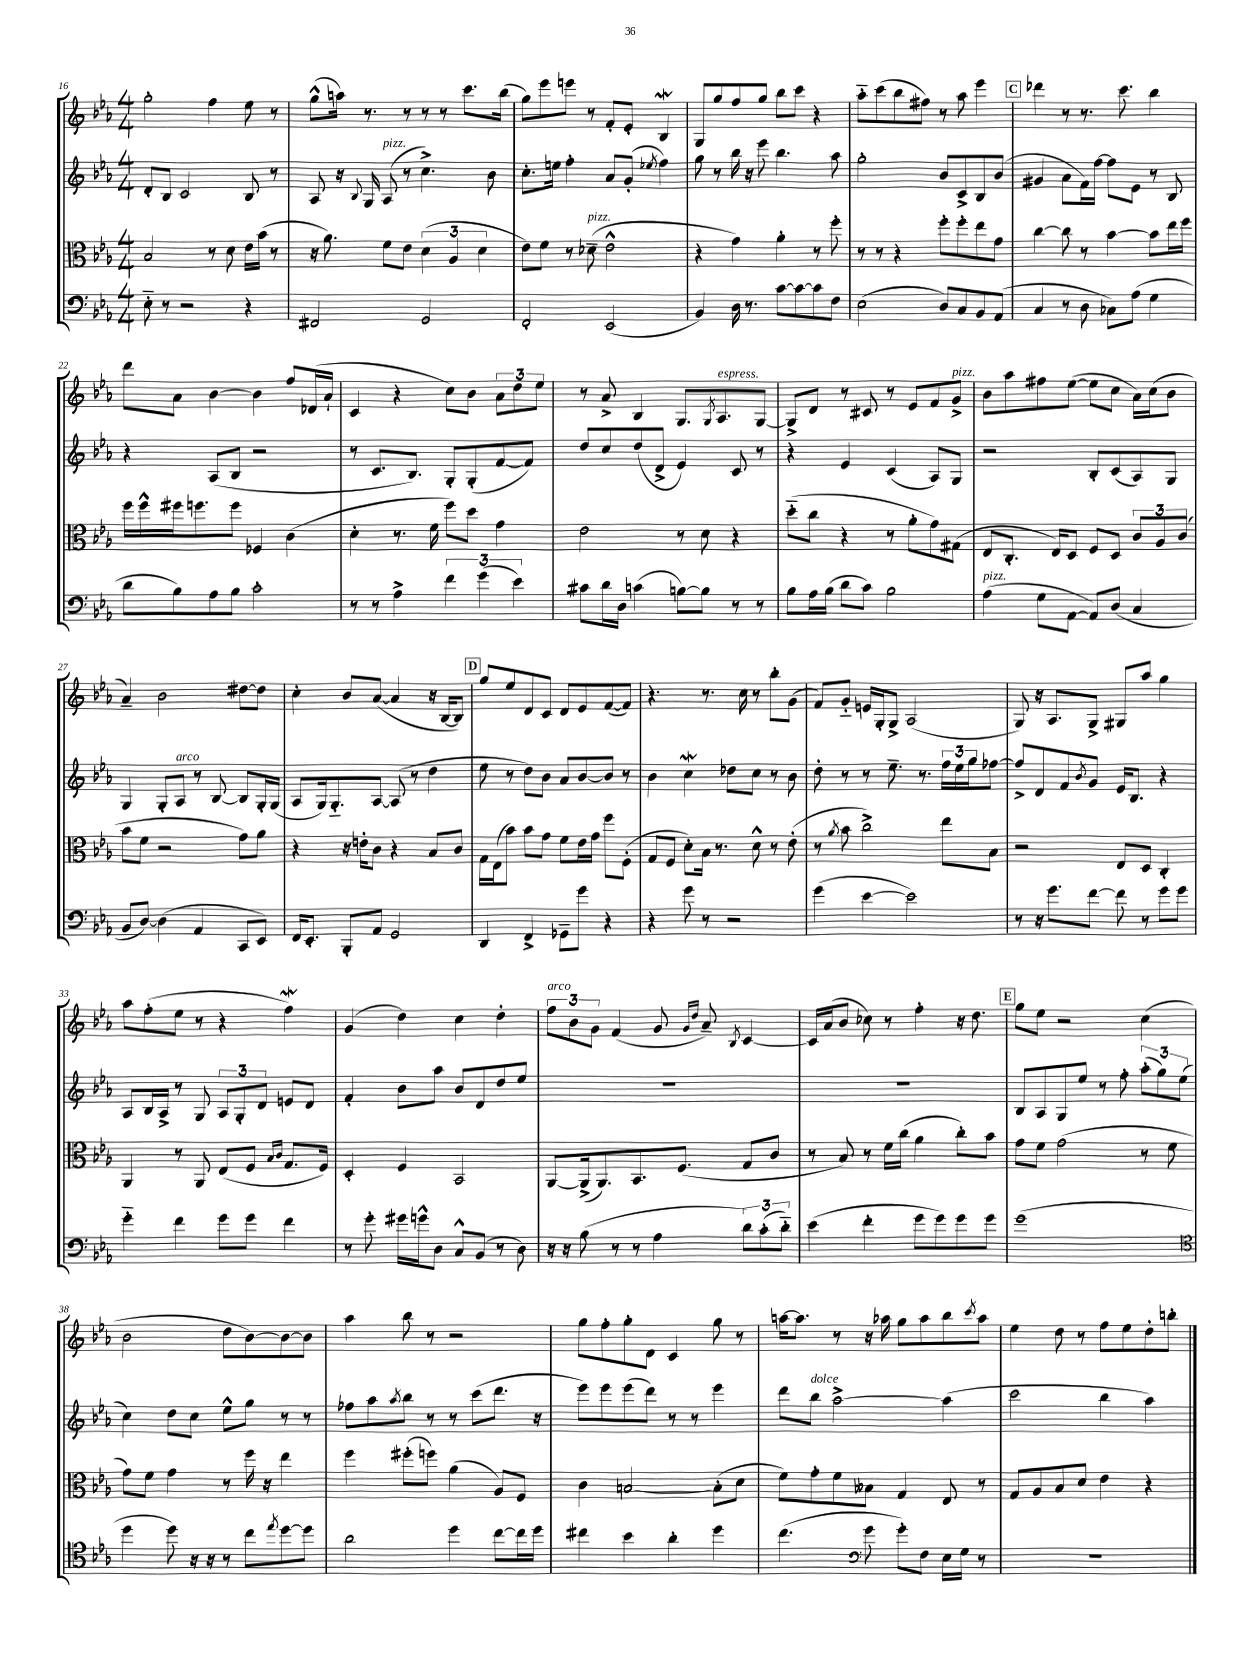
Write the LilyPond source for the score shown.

<<
\new StaffGroup <<
\new Staff = "s0" {
    \clef treble \key ees \major \numericTimeSignature \time 4/4
    g''2-. f''4 ees''8 r8 |
    g''8-^( a''16) r8. r8 r8 r8 c'''8. bes''16( |
    g''8) ees'''8 e'''8 r8 f'8-. ees'8-. bes4\mordent |
    g8 g''8 f''8 g''8 bes''8 c'''8 r4 |
    aes''8-_ c'''8( bes''8 fis''8) r8 aes''8 ees'''4 |
    \mark \markup { \box "C" } des'''4 r8 r8. c'''8. bes''4 |
    d'''8 aes'8 bes'4~ bes'4 f''8 des'16( aes'16-! |
    c'4 r4 c''8) bes'8 \tuplet 3/2 { aes'8 d''8 ees''8 } |
    r8 aes'8-> bes4 g8. \acciaccatura { g8 } aes8.^\markup { \italic "espress." } g8~ |
    g8-> d'8 r8 cis'8 r8 ees'8 f'8 g'8->^\markup { \italic "pizz." } |
    bes'8 aes''8 fis''8 ees''8~( ees''8 c''8 aes'16) c''16( bes'8 |
    aes'4--) bes'2 dis''8~ dis''8 |
    c''4-. bes'8 aes'8~( aes'4 r16 bes16~ bes8) |
    \mark \markup { \box "D" } g''8 ees''8 d'8 c'8 d'8 ees'8 f'8~( f'8) |
    r4. r8. c''16 r8 bes''8-. g'8( |
    f'8) g'8-_ e'16 g16-. g8-> aes2( |
    g8) r16 aes8. g8-> gis8 aes''8 g''4 |
    aes''8 f''8-.( ees''8 r8 r4 f''4\mordent) |
    g'4( d''4) c''4 d''4-. |
    \tuplet 3/2 { f''8^\markup { \italic "arco" } bes'8 g'8 } f'4( g'8 \grace { g'16 d''16 } aes'8--) \acciaccatura { bes8 } c'4~ |
    c'16 aes'16( bes'8 ces''8) r8 f''4-. r16 d''8. |
    \mark \markup { \box "E" } g''8 ees''8 r2 c''4( |
    bes'2 d''8 bes'8~) bes'8~ bes'8 |
    aes''4 bes''8 r8 r2 |
    g''8 f''8-. g''8-. d'8 c'4 g''8 r8 |
    a''16~ a''8. r8 r16 aes''16 g''8 aes''8 bes''8 \acciaccatura { c'''8 } aes''8 |
    ees''4 d''8 r8 f''8 ees''8 d''8-. b''8-. \bar "|." |
}
\new Staff = "s1" {
    \clef treble \key ees \major \numericTimeSignature \time 4/4
    d'8-. bes8 c'2 bes8 r8 |
    aes8 r16 \appoggiatura { bes8 } g16 aes8^\markup { \italic "pizz." }( r8 c''4.->) bes'8 |
    c''8.-. e''16 f''4-. aes'8 g'8-.( \acciaccatura { ees''8 } f''4) |
    g''8 r8 bes''16 r16 ees'''8 bes''4. aes''8 |
    g''2-. bes'8 c'8-> bes8 bes'8( |
    \mark \markup { \box "C" } gis'4 aes'8 f'16) f''16~ f''8 ees'8 r8 bes8 |
    r4 aes8( bes8 r2 |
    r8 c'8. bes8.) g8-. g8-.( f'8~ f'8) |
    d''8 c''8 d''8( d'8-> ees'4) c'8 r8 |
    r4 ees'4 c'4( aes8) g8 |
    r2 bes8-. c'8( aes8) g8 |
    g4 g8-. aes8^\markup { \italic "arco" } r8 bes8~ bes8 g16-. g16( |
    aes8 g16) g8.-_ aes8~ aes8( r8 d''4 |
    \mark \markup { \box "D" } ees''8 r8 d''8) bes'8 aes'8 bes'8~ bes'8 r8 |
    bes'4 c''4\mordent des''8 c''8 r8 bes'8 |
    d''8-. r8 r8 ees''8.-- r8. \tuplet 3/2 { f''16 ees''16 g''16 } fes''8~ |
    fes''8-> d'8 f'8 \acciaccatura { bes'8 } g'8 ees'16 bes8. r4 |
    aes8 bes16 aes16-> r8 g8 \tuplet 3/2 { aes8 g8-. d'8 } e'8 d'8 |
    f'4-. bes'8 aes''8 bes'8 d'8 d''8 ees''8 |
    R1 |
    R1 |
    \mark \markup { \box "E" } bes8 aes8 g8 ees''8 r8 f''8-. \tuplet 3/2 { aes''8-.( g''8) ees''8( } |
    c''4) d''8 c''8 ees''8-^ g''8 r8 r8 |
    fes''8 aes''8 \acciaccatura { aes''8 } bes''8 r8 r8 c'''8( d'''8. r16 |
    ees'''8) ees'''8 ees'''8( d'''8) r8 r8 ees'''4 |
    d'''8 bes''8^\markup { \italic "dolce" } aes''2~-> aes''4( |
    c'''2 bes''4 aes''4) \bar "|." |
}
\new Staff = "s2" {
    \clef alto \key ees \major \numericTimeSignature \time 4/4
    bes2 r8 d'8 ees'16 bes'16( r8 |
    r16 aes'8.) f'8 ees'8 \tuplet 3/2 { d'4( aes4 d'4 } |
    ees'8) f'8 r8 des'8--^\markup { \italic "pizz." }( ees'2-^ |
    r4 g'4) aes'4-. r8 f''8-. |
    r8 r8 r4 f''8-. f''8-. ees''8 g'8 |
    \mark \markup { \box "C" } c''4~ c''8 r8 bes'4~ bes'8 ees''16 f''16 |
    f''16 f''16-^ fis''16 f''8. f''8 fes4 c'4( |
    d'4-. r8. f'16 f''8) d''8 g'4 |
    ees'2 r8 d'8 r4 |
    d''8-_( c''8 r4 r8 aes'8-. g'8) gis8( |
    ees8 c8.-. ees16) d8 f8 d8 \tuplet 3/2 { c'8 aes8 c'8( } |
    bes'8 f'8 r2 g'8) aes'8 |
    r4 r16 e'16-. c'8 r4 bes8 c'8 |
    \mark \markup { \box "D" } g16 ees16( bes'8) bes'8 g'8 f'8 ees'16 g'16 f''8 f8-.( |
    g8 f8 d'8-.) bes16 r8. d'8-^ r8 ees'8-.( |
    r8 \acciaccatura { aes'8 } bes'8 c''2->) ees''8 bes8 |
    r2 ees8 d8 c4-. |
    aes,4 r8 aes,8 ees8( f8 \grace { bes16 c'16 } g8. f16) |
    d4-. f4 bes,2 |
    aes,8~ aes,16->( aes,8.) bes,8. f8.( g8 c'8 |
    r8 bes8) r8 f'16 c''16( aes'4 c''8-.) bes'8 |
    \mark \markup { \box "E" } g'8 f'8 g'2( r8 f'8 |
    g'8) f'8 g'4 r8 f''16 r16 ees''4 |
    f''4 fis''8-.( f''8) aes'4( aes8) f8 |
    c'4 b2~ b8-.( d'8 |
    f'8) g'8-. f'8 beses8 g4 ees8 r8 |
    g8 aes8 bes8 d'8 ees'4 r4 \bar "|." |
}
\new Staff = "s3" {
    \clef bass \key ees \major \numericTimeSignature \time 4/4
    ees8-_ r8 r2 r4 |
    fis,2 g,2 |
    f,2-. ees,2( |
    bes,4) d16 r8. c'8~ c'8~ c'8 f8 |
    ees2( d8) c8 bes,8 aes,8( |
    \mark \markup { \box "C" } c4 r8 d8 ces8) aes8( g4 |
    d'8 bes8) aes8 bes8 c'2-. |
    r8 r8 aes4-> \tuplet 3/2 { f'4 g'4( ees'4) } |
    cis'8 d'16 d16 c'4( b8~) b8 r8 r8 |
    bes8 aes16 bes16( d'8 c'8) bes2 |
    aes4^\markup { \italic "pizz." }( g8 aes,8~ aes,8) d8( c4 |
    bes,8 d8~) d4( aes,4 c,8 ees,8) |
    f,16 ees,8.-. bes,,8-. aes,8 g,2 |
    \mark \markup { \box "D" } d,4 f,4-> ges,8-- g'8 r4 |
    r4 g'8 r8 r2 |
    g'4( ees'4~ ees'2) |
    r8 r16 g'8. f'8~ f'8 r8 g'8 g'8 |
    g'4-_ f'4 g'8 g'8 f'4 |
    r8 g'8-. gis'16 g'16-^ d8 c8-^ bes,8( r8 d8) |
    r16 r16 bes8( r8 r8 aes4 \tuplet 3/2 { d'8) c'8-.( d'8-_) } |
    ees'4( f'4-. g'8 g'8) g'8 g'8 |
    \mark \markup { \box "E" } g'1( |
    \clef tenor d''4 d''8) r16 r16 r8 c''8 \acciaccatura { ees''8 } d''8~ d''8 |
    aes'2 d''4 c''8~ c''16 d''16 |
    cis''4 bes'4 aes'4-. d''4 |
    c''4.( \clef bass g'8 g'8-.) f8 ees16 g16 r8 |
    R1 \bar "|." |
}
>>
>>
\layout { \context { \Score currentBarNumber = #16 } }
